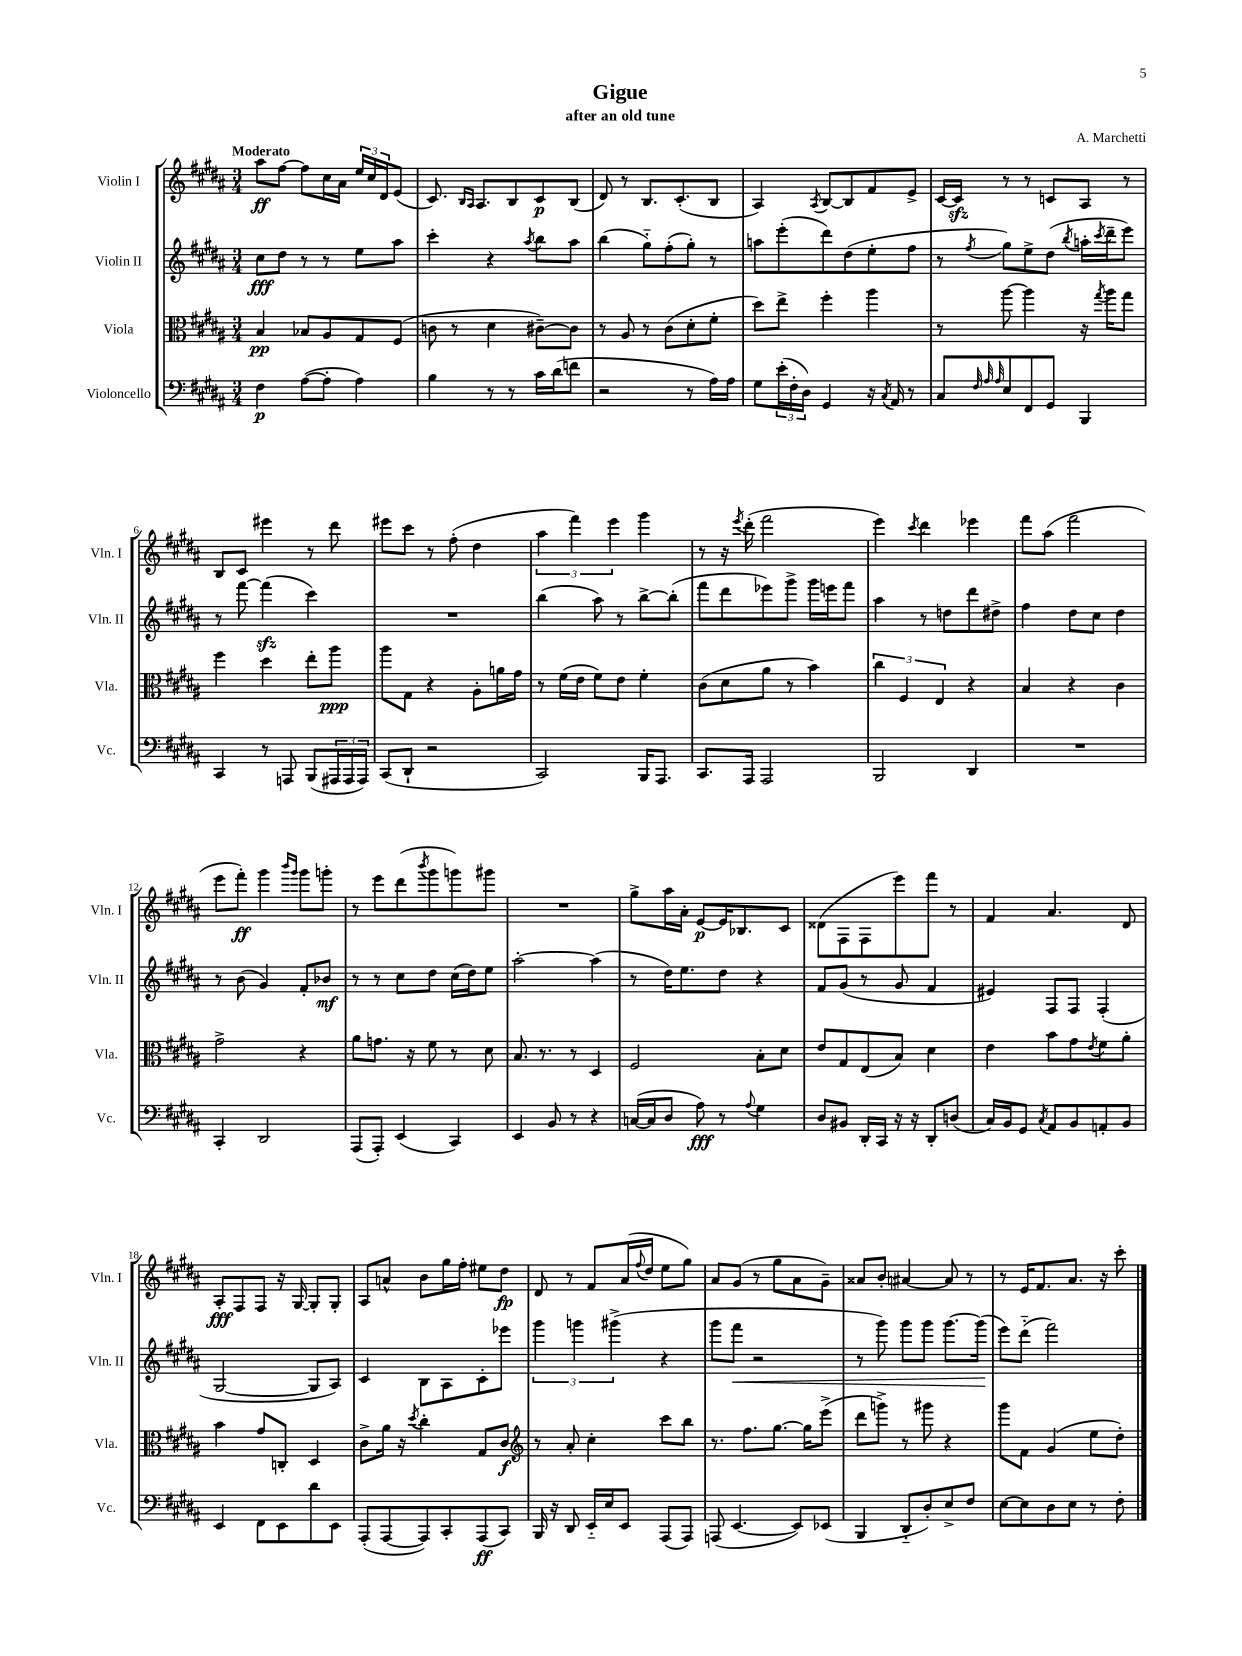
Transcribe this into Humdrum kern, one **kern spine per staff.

**kern	**dynam	**kern	**dynam	**kern	**dynam	**kern	**dynam
*part4	*part4	*part3	*part3	*part2	*part2	*part1	*part1
*staff4	*staff4	*staff3	*staff3	*staff2	*staff2	*staff1	*staff1
*I"Violoncello	*	*I"Viola	*	*I"Violin II	*	*I"Violin I	*
*I'Vc.	*	*I'Vla.	*	*I'Vln. II	*	*I'Vln. I	*
*clefF4	*	*clefC3	*	*clefG2	*	*clefG2	*
*k[f#c#g#d#a#]	*	*k[f#c#g#d#a#]	*	*k[f#c#g#d#a#]	*	*k[f#c#g#d#a#]	*
*M3/4	*	*M3/4	*	*M3/4	*	*M3/4	*
=1	=1	=1	=1	=1	=1	=1	=1
!	!	!	!	!	!	!LO:TX:a:B:t=Moderato	!
4F#\	p	4B/	pp	8cc#\L	fff	8aa#\L	ff
.	.	.	.	8dd#\J	.	[8ff#\J	.
([8A#\L	.	8B-X/L	.	8r	.	8ff#\L]	.
8A#'\J]	.	8A#/	.	8r	.	16cc#\L	.
.	.	.	.	.	.	16a#\JJ	.
4A#\)	.	8G#/	.	8ee\L	.	24ee/LL	.
.	.	.	.	.	.	24cc#/	.
.	.	.	.	.	.	24d#/J	.
.	.	(8F#/J	.	8aa#\J	.	(8e/J	.
=2	=2	=2	=2	=2	=2	=2	=2
4B\	.	8cn\	.	4ccc#'\	.	8.c#/)	.
.	.	8r	.	.	.	.	.
.	.	.	.	.	.	16qqB/LL	.
.	.	.	.	.	.	16qqA#/JJ	.
.	.	.	.	.	.	8.A#/L	.
8r	.	4d#\	.	4r	.	.	.
8r	.	.	.	.	.	8B/	.
.	.	.	.	8qaa#/	.	.	.
16c#\LL	.	[8c#X~\L)	.	8bb\L	.	8c#/	p
(16d#\J	.	.	.	.	.	.	.
8fn\J	.	8c#\J]	.	8aa#\J	.	(8B/J	.
=3	=3	=3	=3	=3	=3	=3	=3
2r	.	8r	.	(4bb\	.	8d#/)	.
.	.	8A#/	.	.	.	8r	.
.	.	8r	.	8gg#\L)	.	8.B/L	.
.	.	(8c#\L	.	(8ff#'\	.	.	.
.	.	.	.	.	.	(8.c#'/	.
8r	.	8d#'\	.	8gg#'\J)	.	.	.
16A#\LL)	.	8f#'\J	.	8r	.	8B/J	.
16A#\JJ	.	.	.	.	.	.	.
=4	=4	=4	=4	=4	=4	=4	=4
8G#\L	.	8dd#\L)	.	8aan\L	.	4A#/)	.
(24e'\L	.	8ee^\J	.	(8eee'\	.	.	.
24F#'\	.	.	.	.	.	.	.
24D#\JJ)	.	.	.	.	.	.	.
.	.	.	.	.	.	8qA#/	.
4GG#/	.	4ff#'\	.	8ddd#\)	.	[8B/L	.
.	.	.	.	(8dd#\	.	8B/]	.
16r	.	4aa#\	.	8ee'\	.	8f#/	.
8qC#/	.	.	.	.	.	.	.
16AA#/	.	.	.	.	.	.	.
8r	.	.	.	8ff#\J	.	8e^/J	.
=5	=5	=5	=5	=5	=5	=5	=5
8C#/L	.	8r	.	8r	.	[16c#/LL	.
.	.	.	.	.	.	16c#zz/JJ]	.
32qqF#/	.	.	.	.	.	.	.
32qqA#/	.	.	.	.	.	.	.
32qqA#/	.	.	.	8qff#/	.	.	.
8E/	.	[8aa#\	.	8gg#\L)	.	8r	.
8FF#/	.	4aa#\]	.	8ee^\	.	8r	.
8GG#/J	.	.	.	(8dd#\J	.	8cn/L	.
.	.	.	.	8qbb/	.	.	.
4BBB/	.	16r	.	16aan'\LL	.	8A#/J	.
.	.	8qgg#/	.	8qccc#/	.	.	.
.	.	16aa#\KL	.	16ddd#~\J	.	.	.
.	.	8gg#\J	.	8eee\J)	.	8r	.
!!LO:LB:g=z
=6	=6	=6	=6	=6	=6	=6	=6
4CC#/	.	4ff#\	.	8r	.	8B/L	.
.	.	.	.	[8fff#\	.	8c#/J	.
8r	.	4dd#\	.	(4fff#zz\]	.	4eee#X\	.
8AAAn/	.	.	.	.	.	.	.
(8BBB/L	.	8ee'\L	.	4ccc#\)	.	8r	.
24AAA#X/L	.	8aa#\J	ppp	.	.	8ddd#\	.
24AAA#/	.	.	.	.	.	.	.
24AAA#/JJ)	.	.	.	.	.	.	.
=7	=7	=7	=7	=7	=7	=7	=7
(8CC#/L	.	8aa#\L	.	2.r	.	8eee#X\L	.
8DD#`/J	.	8G#\J	.	.	.	8ccc#\J	.
2r	.	4r	.	.	.	8r	.
.	.	.	.	.	.	(8ff#'\	.
.	.	8A#'\L	.	.	.	4dd#\	.
.	.	16an\L	.	.	.	.	.
.	.	16g#\JJ	.	.	.	.	.
=8	=8	=8	=8	=8	=8	=8	=8
2CC#/)	.	8r	.	(4bb\	.	6aa#\	.
.	.	(16f#\LL	.	.	.	.	.
.	.	.	.	.	.	6fff#\)	.
.	.	16e\JJ	.	.	.	.	.
.	.	8f#\L)	.	8aa#\)	.	.	.
.	.	.	.	.	.	6eee\	.
.	.	8e\J	.	8r	.	.	.
16BBB/KL	.	4f#'\	.	[8bb^\L	.	4ggg#\	.
8.AAA#/J	.	.	.	.	.	.	.
.	.	.	.	(8bb'\J]	.	.	.
=9	=9	=9	=9	=9	=9	=9	=9
8.CC#/L	.	(8c#\L	.	8fff#\L	.	8r	.
.	.	8d#\	.	8ddd#\	.	16r	.
.	.	.	.	.	.	8qeee/	.
16AAA#/Jk	.	.	.	.	.	(16ddd#'\	.
2AAA#/	.	8a#\J	.	8eee-X\)	.	2fff#\	.
.	.	8r	.	8ggg#^\J	.	.	.
.	.	4b\)	.	16ggg#\LL	.	.	.
.	.	.	.	16eeen\J	.	.	.
.	.	.	.	8fff#\J	.	.	.
=10	=10	=10	=10	=10	=10	=10	=10
2BBB/	.	6cc#\	.	4aa#\	.	4eee\)	.
.	.	6F#/	.	.	.	.	.
.	.	.	.	.	.	8qccc#/	.
.	.	.	.	8r	.	4ddd#\	.
.	.	6E/	.	.	.	.	.
.	.	.	.	8ddn\L	.	.	.
4DD#/	.	4r	.	8ddd#\	.	4eee-X\	.
.	.	.	.	8dd#X^\J	.	.	.
=11	=11	=11	=11	=11	=11	=11	=11
2.r	.	4B/	.	4ff#\	.	8fff#\L	.
.	.	.	.	.	.	(8aa#\J	.
.	.	4r	.	8dd#\L	.	2fff#\	.
.	.	.	.	8cc#\J	.	.	.
.	.	4c#\	.	4dd#\	.	.	.
!!LO:LB:g=z
=12	=12	=12	=12	=12	=12	=12	=12
4CC#'/	.	2g#^\	.	8r	.	8eee\L	.
.	.	.	.	(8b\	.	8fff#'\J)	ff
2DD#/	.	.	.	4g#/)	.	4ggg#\	.
.	.	.	.	.	.	16qqbbb/LL	.
.	.	.	.	.	.	16qqggg#/JJ	.
.	.	4r	.	8f#'/L	.	8ggg#\L	.
.	.	.	.	8b-X/J	mf	8gggn'\J	.
=13	=13	=13	=13	=13	=13	=13	=13
(8AAA#/L	.	8a#\L	.	8r	.	8r	.
8AAA#'/J)	.	8.gn\J	.	8r	.	8eee\L	.
(4EE/	.	.	.	8cc#\L	.	(8ddd#\	.
.	.	16r	.	.	.	.	.
.	.	.	.	.	.	8qbbb/	.
.	.	8f#\	.	8dd#\J	.	8ggg#\	.
4CC#/)	.	8r	.	(16cc#\LL	.	8gggn\)	.
.	.	.	.	16dd#\J)	.	.	.
.	.	8d#\	.	8ee\J	.	8ggg#X\J	.
=14	=14	=14	=14	=14	=14	=14	=14
4EE/	.	8.B/	.	[2aa#'\	.	2.r	.
.	.	8.r	.	.	.	.	.
8BB/	.	.	.	.	.	.	.
8r	.	8r	.	.	.	.	.
4r	.	4D#/	.	(4aa#\]	.	.	.
=15	=15	=15	=15	=15	=15	=15	=15
([16Cn/LL	.	2F#/	.	8r	.	8gg#^\L	.
16C/J]	.	.	.	.	.	.	.
8D#/J	.	.	.	16dd#\KL)	.	16aa#\L	.
.	.	.	.	8.ee\	.	16a#'\JJ	.
8A#\)	fff	.	.	.	.	[8e/L	p
8r	.	.	.	8dd#\J	.	16e/K]	.
.	.	.	.	.	.	8.B-X/	.
8qqA#/	.	.	.	.	.	.	.
4G#\	.	8B'\L	.	4r	.	.	.
.	.	8d#\J	.	.	.	8c#/J	.
=16	=16	=16	=16	=16	=16	=16	=16
8D#/L	.	8e/L	.	8f#/L	.	(8d##X\L	.
8BB#X/J	.	8G#/	.	(8g#/J	.	8F#\	.
16DD#'/LL	.	(8E/	.	8r	.	8F#\	.
16CC#/JJ	.	.	.	.	.	.	.
16r	.	8B/J)	.	8g#/	.	8eee\)	.
16r	.	.	.	.	.	.	.
8DD#'/L	.	4d#\	.	4f#/	.	8fff#\J	.
(8Dn/J	.	.	.	.	.	8r	.
=17	=17	=17	=17	=17	=17	=17	=17
16C#/LL)	.	4e\	.	4e#X/)	.	4f#/	.
16BB/J	.	.	.	.	.	.	.
8GG#/J	.	.	.	.	.	.	.
8qC#/	.	.	.	.	.	.	.
8AA#/L	.	8b\L	.	8F#/L	.	4.a#/	.
8BB/	.	8g#\	.	8F#/J	.	.	.
.	.	8qe/	.	.	.	.	.
8AAn'/	.	8f#\	.	(4F#'/	.	.	.
8BB/J	.	8a#'\J	.	.	.	8d#/	.
!!LO:LB:g=z
=18	=18	=18	=18	=18	=18	=18	=18
4EE/	.	4b\	.	[2G#/	.	8A#'/L	fff
.	.	.	.	.	.	8F#/	.
8FF#\L	.	8g#/L	.	.	.	8F#/J	.
8EE\	.	8Cn'/J	.	.	.	16r	.
.	.	.	.	.	.	[16G#/	.
8d#\	.	4D#/	.	8G#/L]	.	8G#'/L]	.
8EE\J	.	.	.	8A#/J)	.	8G#'/J	.
=19	=19	=19	=19	=19	=19	=19	=19
(8AAA#'/L	.	8c#^\L	.	4c#/	.	8A#/L	.
[8AAA#/	.	16a#\Jk	.	.	.	8an^^/J	.
.	.	16r	.	.	.	.	.
.	.	8qdd#/	.	.	.	.	.
8AAA#/])	.	4cc#'\	.	8B\L	.	8b\L	.
8CC#'/	.	.	.	8A#\	.	16gg#\L	.
.	.	.	.	.	.	16ff#'\JJ	.
(8AAA#/	ff	8G#/L	.	8c#'\	.	8ee#X\L	.
8CC#/J)	.	8c#/J	f	8eee-X\J	.	8dd#\J	fp
=20	=20	=20	=20	=20	=20	=20	=20
*	*	*clefG2	*	*	*	*	*
16BBB/	.	8r	.	6ggg#\	.	8d#/	.
16r	.	.	.	.	.	.	.
8DD#/	.	8a#'/	.	.	.	8r	.
.	.	.	.	6gggn\	.	.	.
16EE/LL	.	4cc#'\	.	.	.	8f#/L	.
16E/J	.	.	.	.	.	.	.
.	.	.	.	(6ggg#X^\	.	.	.
8EE/J	.	.	.	.	.	(16a#/L	.
.	.	.	.	.	.	8qqff#/	.
.	.	.	.	.	.	16dd#/JJ	.
(8AAA#/L	.	8ccc#\L	.	4r	.	8ee\L	.
8AAA#/J)	.	8bb\J	.	.	.	8gg#\J)	.
=21	=21	=21	=21	=21	=21	=21	=21
(8AAAn/	.	8.r	.	8ggg#\L	.	8a#/L	.
!	!	!	!	!	!LO:HP:b	!	!
[4.EE/	.	.	.	8fff#\J	<	(8g#/J	.
.	.	8.ff#\L	.	.	.	.	.
.	.	.	.	2r	.	8r	.
.	.	[8.gg#\J	.	.	.	8gg#\L	.
8EE/L])	.	.	.	.	.	8a#\	.
.	.	16gg#\KL]	.	.	.	.	.
(8EE-X/J	.	(8eee^\J	.	.	.	8g#~\J)	.
=22	=22	=22	=22	=22	=22	=22	=22
4BBB/	.	8ddd#\L	.	8r	.	8a##X/L	.
.	.	8gggn^\J)	.	8ggg#\)	.	8b'/J	.
8DD#/L	.	8r	.	8ggg#\L	.	[4a#X/	.
8D#'/)	.	8ggg#X\	.	8ggg#\J	.	.	.
8E^/	.	4r	.	[8.ggg#\L	.	8a#/]	.
8F#/J	.	.	.	.	.	8r	.
.	.	.	.	(16ggg#\Jk]	.	.	.
.	.	.	.	.	[	.	.
=23	=23	=23	=23	=23	=23	=23	=23
[8E\L	.	8ggg#\L	.	8eee\L)	.	8r	.
8E\]	.	8f#\J	.	(8ddd#\J	.	16e/KL	.
.	.	.	.	.	.	8.f#/	.
8D#\	.	(4g#/	.	2fff#\)	.	.	.
8E\J	.	.	.	.	.	8.a#/J	.
8r	.	8ee\L	.	.	.	.	.
.	.	.	.	.	.	16r	.
8F#'\	.	8dd#'\J)	.	.	.	8ccc#'\	.
==	==	==	==	==	==	==	==
*-	*-	*-	*-	*-	*-	*-	*-
